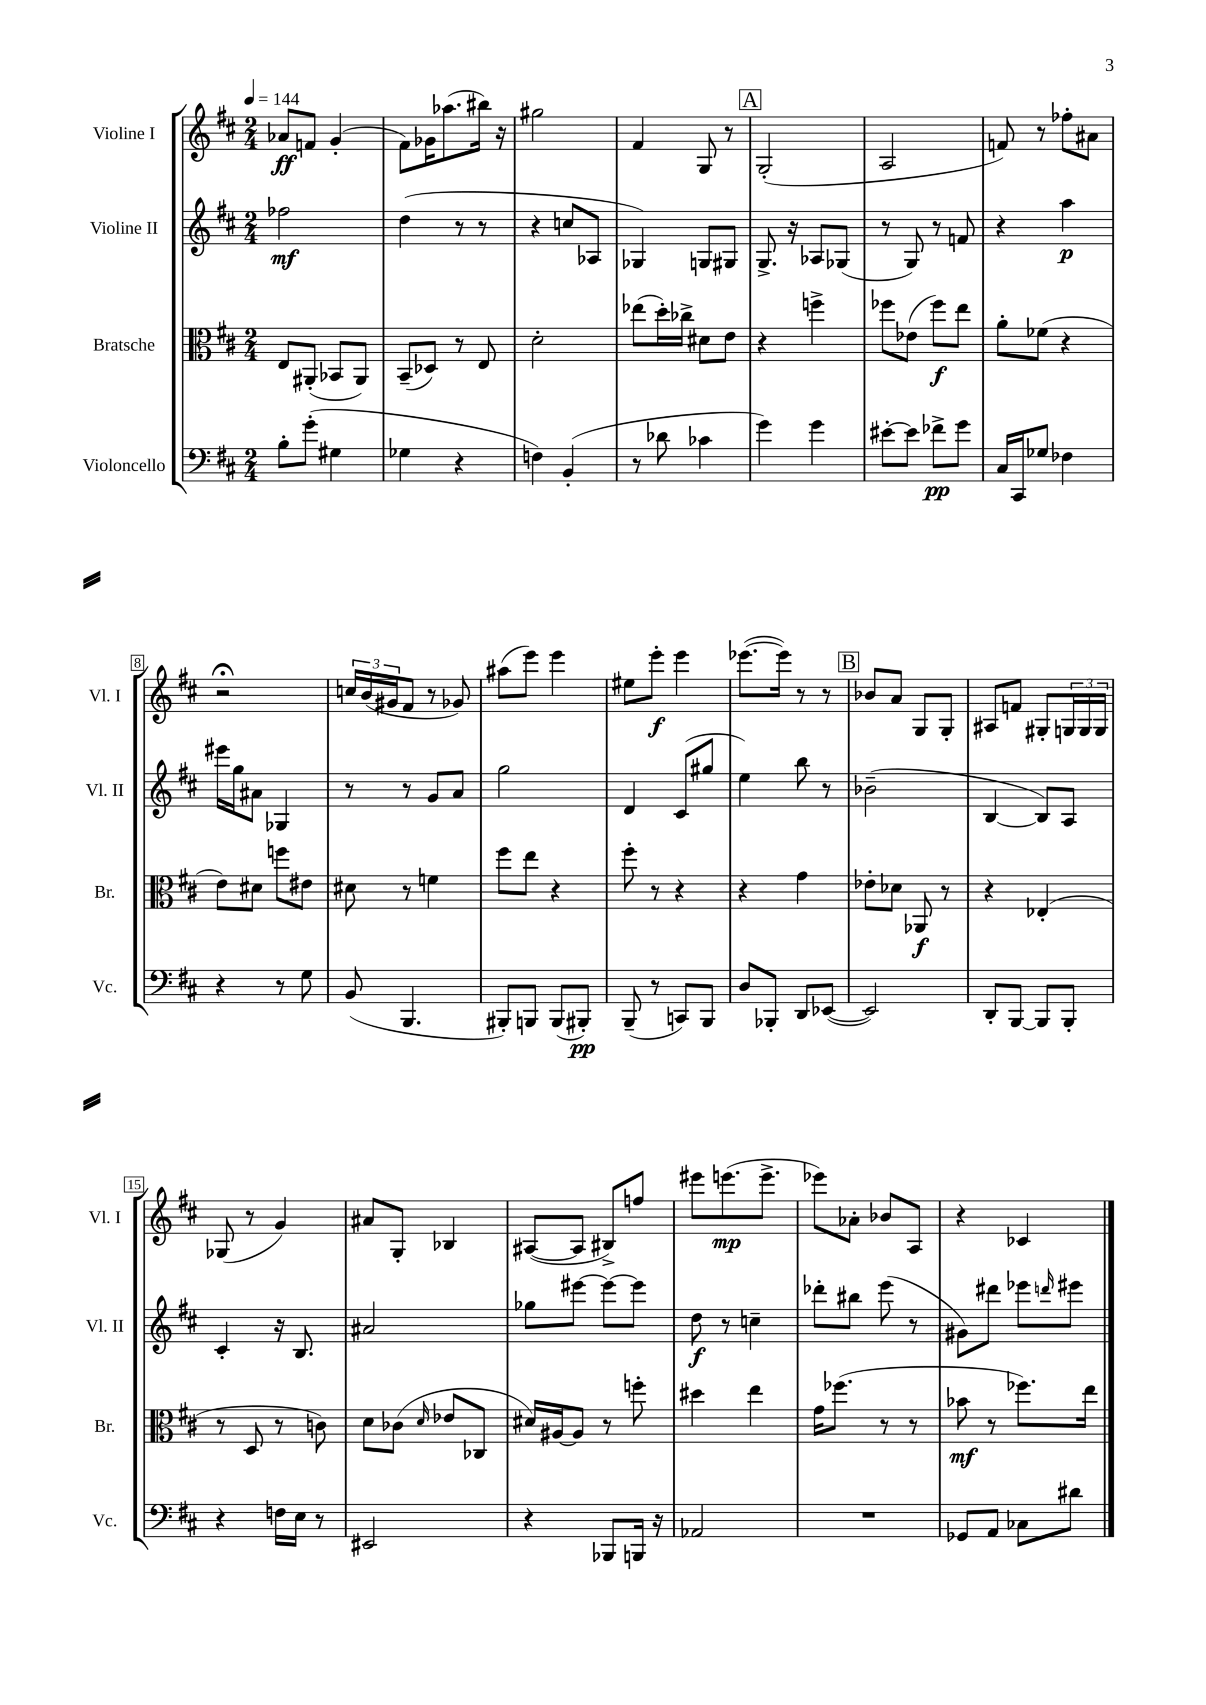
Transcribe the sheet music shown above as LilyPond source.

<<
\new StaffGroup <<
\new Staff = "s0" \with { instrumentName = "Violine I" shortInstrumentName = "Vl. I" } {
    \clef treble \key d \major \numericTimeSignature \time 2/4 \tempo 4 = 144
    aes'8\ff f'8 g'4-.( |
    fis'8) ges'16 aes''8.( bis''16) r16 |
    gis''2 |
    fis'4 g8 r8 |
    \mark \markup { \box "A" } g2-.( |
    a2 |
    f'8) r8 fes''8-. ais'8 |
    r2\fermata |
    \tuplet 3/2 { c''16 b'16( gis'16 } fis'8 r8 ges'8) |
    ais''8( e'''8) e'''4 |
    eis''8 e'''8-.\f e'''4 |
    ees'''8.~( ees'''16) r8 r8 |
    \mark \markup { \box "B" } bes'8 a'8 g8 g8-. |
    ais8 f'8 gis8-. \tuplet 3/2 { g16 g16 g16 } |
    ges8( r8 g'4) |
    ais'8 g8-. bes4 |
    ais8~( ais8 bis8->) f''8 |
    eis'''8 e'''8.\mp( e'''8.-> |
    ees'''8) aes'8-. bes'8 a8 |
    r4 ces'4 \bar "|." |
}
\new Staff = "s1" \with { instrumentName = "Violine II" shortInstrumentName = "Vl. II" } {
    \clef treble \key d \major \numericTimeSignature \time 2/4
    fes''2\mf |
    d''4( r8 r8 |
    r4 c''8 aes8 |
    ges4) g8 gis8 |
    \mark \markup { \box "A" } g8.-> r16 aes8 ges8( |
    r8 g8) r8 f'8 |
    r4 a''4\p |
    eis'''16 g''16 ais'8 ges4 |
    r8 r8 g'8 a'8 |
    g''2 |
    d'4 cis'8( gis''8 |
    e''4) b''8 r8 |
    \mark \markup { \box "B" } bes'2--( |
    b4~ b8) a8 |
    cis'4-. r16 b8. |
    ais'2 |
    ges''8 eis'''8~ eis'''8~ eis'''8 |
    d''8\f r8 c''4-- |
    des'''8-. bis''8 e'''8( r8 |
    gis'8) dis'''8 ees'''8 \grace { d'''16 } eis'''8 \bar "|." |
}
\new Staff = "s2" \with { instrumentName = "Bratsche" shortInstrumentName = "Br." } {
    \clef alto \key d \major \numericTimeSignature \time 2/4
    e8 ais,8-.( bes,8 ais,8) |
    b,8--( des8) r8 e8 |
    d'2-. |
    ees''8( d''16-.) ces''16-> dis'8 e'8 |
    \mark \markup { \box "A" } r4 f''4-> |
    fes''8 ees'8( fes''8\f) e''8 |
    a'8-. fes'8( r4 |
    e'8) dis'8 f''8 eis'8 |
    dis'8 r8 f'4 |
    fis''8 e''8 r4 |
    fis''8-. r8 r4 |
    r4 g'4 |
    \mark \markup { \box "B" } ees'8-. des'8 aes,8\f r8 |
    r4 ees4-.( |
    r8 d8 r8 c'8) |
    d'8 ces'8( \grace { d'16 } ees'8 ces8 |
    dis'16) ais16~ ais8 r8 f''8-. |
    dis''4 e''4 |
    g'16 fes''8.( r8 r8 |
    bes'8\mf r8 fes''8.) e''16 \bar "|." |
}
\new Staff = "s3" \with { instrumentName = "Violoncello" shortInstrumentName = "Vc." } {
    \clef bass \key d \major \numericTimeSignature \time 2/4
    b8-. g'8-.( gis4 |
    ges4 r4 |
    f4) b,4-.( |
    r8 des'8 ces'4 |
    \mark \markup { \box "A" } g'4) g'4 |
    eis'8~-. eis'8 fes'8->\pp g'8 |
    cis16 cis,16 ges8 fes4 |
    r4 r8 g8 |
    b,8( b,,4. |
    bis,,8-.) b,,8 b,,8( bis,,8-.\pp) |
    b,,8--( r8 c,8) b,,8 |
    d8 bes,,8-. d,8 ees,8~( |
    \mark \markup { \box "B" } ees,2) |
    d,8-. b,,8~ b,,8 b,,8-. |
    r4 f16 e16 r8 |
    eis,2 |
    r4 bes,,8 b,,16 r16 |
    aes,2 |
    R2 |
    ges,8 a,8 ces8 dis'8 \bar "|." |
}
>>
>>
\layout { \context { \Score \override BarNumber.stencil = #(make-stencil-boxer 0.1 0.3 ly:text-interface::print) } }
